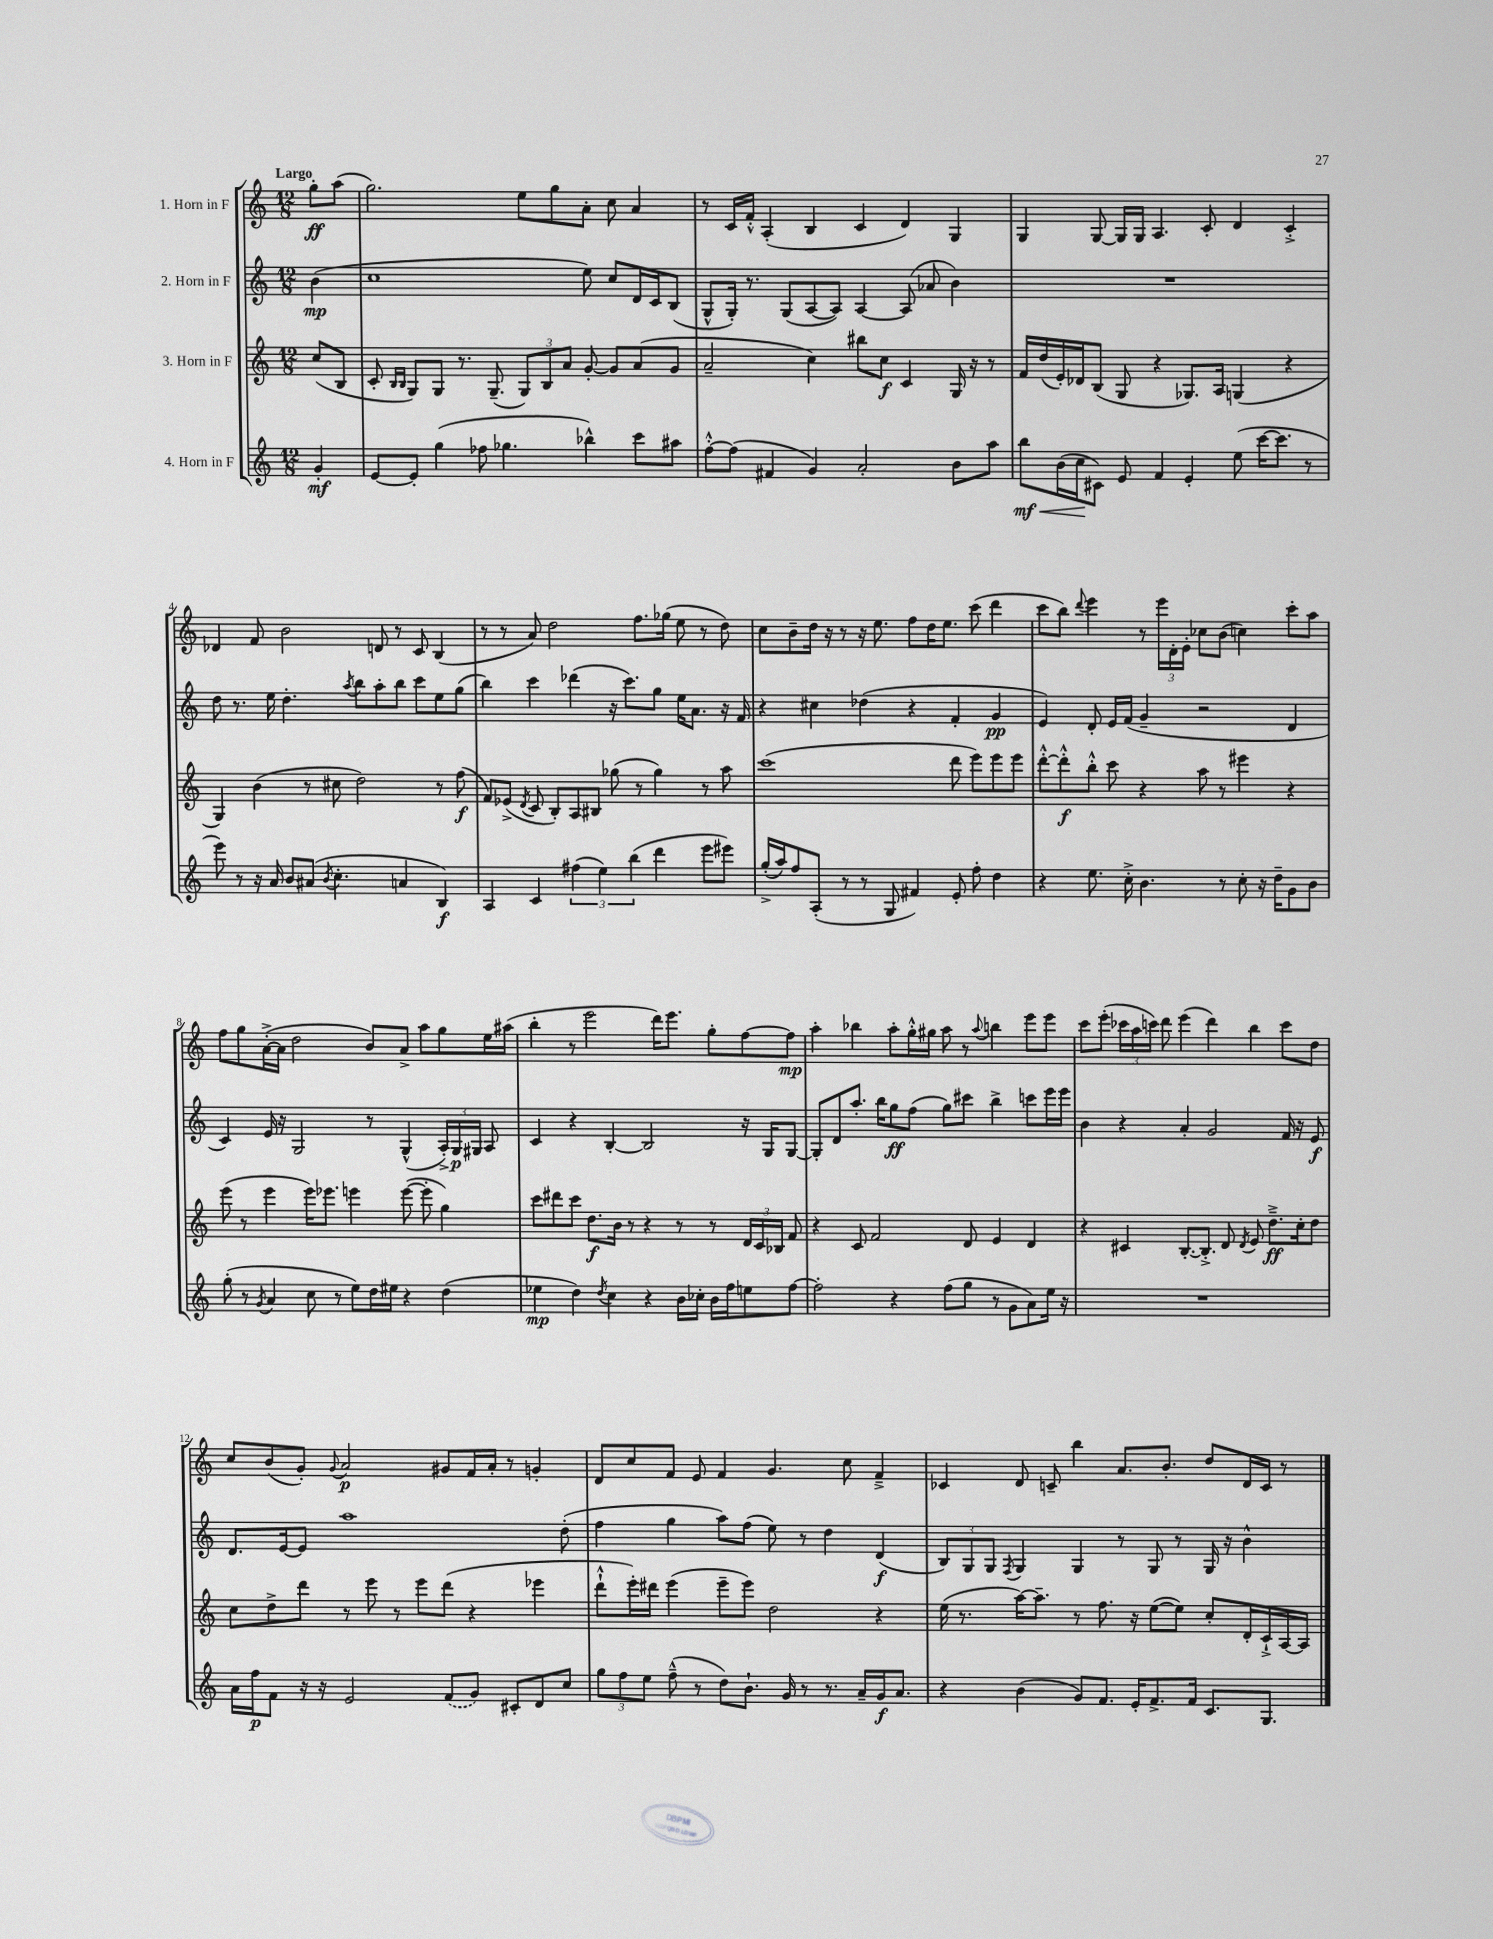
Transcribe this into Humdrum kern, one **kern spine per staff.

**kern	**kern	**kern	**kern
*staff4	*staff3	*staff2	*staff1
*clefG2	*clefG2	*clefG2	*clefG2
*k[]	*k[]	*k[]	*k[]
*M12/8	*M12/8	*M12/8	*M12/8
4g'	(8cc	(4b	8gg'
.	8B	.	(8aa
=	=	=	=
[8e	8c'	1cc	2.gg)
.	16qqB	.	.
.	16qqB	.	.
8e']	8G)	.	.
(4gg	8G	.	.
.	8.r	.	.
8ff-	.	.	.
.	(8.G~	.	.
4.gg-	.	.	.
.	12G)	.	8ee
.	12B	.	.
.	.	.	8gg
.	12a	.	.
4bb-^^)	[8g'	8ee)	8a'
.	8g]	8cc	8cc
8ccc	(8a	16d	4a
.	.	16c	.
8aa#	8g	(8B	.
=	=	=	=
[8ff'^^	2a~	8G^^	8r
(8ff]	.	16G')	16c
.	.	8.r	16f'^^
4f#	.	.	(4A'
.	.	(8G	.
4g)	4cc)	[8A	4B
.	.	8A])	.
2a'	8bb#	[4A	4c
.	8cc	.	.
.	4c	(8A]	4d)
.	.	8a-	.
8b	16G	4b)	4G
.	16r	.	.
8aa	8r	.	.
=	=	=	=
8bb	16f	1.r	4G
.	(16dd	.	.
(16b	16e')	.	.
16cc	16d-	.	.
8c#)	(8B	.	[8G
8e	8G	.	16G]
.	.	.	16G
4f	4r	.	4.A
4e'	8.G-)	.	.
.	.	.	8c'
.	16A	.	.
(8ee	(4G	.	4d
[16ccc	.	.	.
8.ccc]	.	.	.
.	4r	.	4c'^
8r	.	.	.
=	=	=	=
8eee)	4G)	8dd	4d-
8r	.	8.r	.
16r	(4b	.	8f
16a	.	16ee	.
8b	.	4.dd'	2b
(8a#	8r	.	.
8qb	.	.	.
4.cc'	8cc#	.	.
.	.	8qaa	.
.	2dd)	8bb	.
.	.	8aa'	8d
4a	.	8bb	8r
.	.	8ccc	8c
4B)	8r	8ee	(4B
.	(8ff	(8gg	.
=	=	=	=
4A	8f)	4bb)	8r
.	(8e-^	.	8r
.	8qd	.	.
4c	8c	4ccc	8a)
.	8B')	.	2dd
(6ff#	8A	(4ddd-	.
.	8B#	.	.
6ee)	.	.	.
.	(8gg-	16r	.
.	.	8.ccc)	.
(6bb	.	.	.
.	8r	.	8.ff
4ddd	4gg-)	8gg	.
.	.	.	(16gg-
.	.	16ee	8ee
.	.	8.a	.
8eee	8r	.	8r
8eee#)	8aa	16r	8dd)
.	.	16f	.
=	=	=	=
(16gg'^	(1ccc	4r	8cc
16aa)	.	.	.
8ff	.	.	8b~
(8A'	.	4cc#	16dd
.	.	.	16r
8r	.	.	8r
8r	.	(4dd-	16r
.	.	.	8.ee
8G	.	.	.
4f#)	.	4r	8ff
.	.	.	16dd
.	.	.	8.ee
8e'	8ddd	4f'	.
8ff'	8eee)	.	(8ccc
4dd	8eee	4g	4ddd
.	8eee	.	.
=	=	=	=
4r	[8ddd'^^	4e)	8ccc
.	8ddd'^^]	.	8bb)
.	.	.	8qqddd
8.ee	8bb'^^	8d'	4eee
.	8ccc	16e	.
16cc'^	.	(16f	.
4.b	4r	4g~	8r
.	.	.	24eee
.	.	.	24d'
.	.	.	24e'
.	8aa	2r	8cc-
8r	8r	.	(8b
8cc'	4eee#	.	4cc)
16r	.	.	.
16dd~	.	.	.
8g	4r	4d	8ccc'
8b	.	.	8aa
=	=	=	=
(8gg'	(8eee	4c)	8ff
8r	8r	.	8gg
8qg	.	.	.
4a	4eee	16e	([16a'^
.	.	16r	16a]
.	.	2G	2dd
8cc	16eee)	.	.
.	8.eee-	.	.
8r	.	.	.
8ee)	4eee	.	.
16dd	.	8r	8b)
16ee#	.	.	.
4r	([8eee	(4G^^	8a^
.	8eee']	.	8aa
(4dd	4gg)	24A'^)	8gg
.	.	24G	.
.	.	24G#	.
.	.	8A	16ee
.	.	.	(16aa#
=	=	=	=
4ee-	8ccc	4c	4bb'
.	8ddd#	.	.
4dd)	8ccc	4r	8r
.	8.dd	.	2eee
8qdd	.	.	.
4cc	.	[4B'	.
.	16b	.	.
.	8r	.	.
4r	4r	2B]	.
.	.	.	16ddd)
.	.	.	8.eee
16b	8r	.	.
16cc-'	.	.	.
16b	8r	.	8gg'
16ff	.	.	.
8ee	24d	16r	[8ff
.	24c	.	.
.	.	16G	.
.	24B-	.	.
[8ff	8f	[8G	8ff]
=	=	=	=
2ff']	4r	8G']	4aa'
.	.	8d	.
.	8c	8.aa'	4bb-
.	2f	.	.
.	.	16bb	.
4r	.	8gg	8aa'
.	.	(8ff	16gg'^^
.	.	.	16gg#
(8ff	.	8gg)	8aa
8gg	8d	8ccc#	8r
.	.	.	8qqaa
8r	4e	4bb^	4bb
8g	.	.	.
8a)	4d	8ccc	8eee
16ee	.	16eee	8eee
16r	.	16eee	.
=	=	=	=
1.r	4r	4b	8ccc
.	.	.	(8eee'
.	4c#	4r	24ccc-
.	.	.	24aa
.	.	.	24ccc)
.	.	.	8ddd
.	[8.B'	4a'	(4eee
.	8.B'^]	.	.
.	.	2g	4ddd)
.	8d	.	.
.	8qd	.	.
.	8e	.	4bb
.	8.dd~^	.	.
.	.	16f	8ccc
.	16cc'	16r	.
.	8dd	8e	8dd
=	=	=	=
16a	8cc	8.d	8cc
16ff	.	.	.
8f	8dd^	.	(8b
.	.	[16e	.
16r	8ddd	8e]	8g')
16r	.	.	.
.	.	.	8qqg
2e	8r	1aa	2a
.	8eee	.	.
.	8r	.	.
.	8eee	.	.
(8f	(8ddd	.	8g#
8g)	4r	.	16f
.	.	.	16a'
8c#'	.	.	8r
8d	4eee-	.	4g'
8cc	.	(8dd'	.
=	=	=	=
12gg	8ddd`^^	4ff	8d
12ff	.	.	.
.	16eee')	.	8cc
12ee	.	.	.
.	16ddd#	.	.
(8ff~^^	(4eee	4gg	8f
8r	.	.	8e
8dd)	8eee~	8aa)	4f
8.b`	8eee)	(8ff	.
.	2dd	8ee)	4.g
16g	.	.	.
8r	.	8r	.
8.r	.	4dd	.
.	.	.	8cc
16a~	.	.	.
16g	4r	(4d	4f~^
8.a	.	.	.
=	=	=	=
4r	(16ee	12B)	4c-
.	8.r	.	.
.	.	12G	.
.	.	12G	.
.	.	8qF	.
(4b	[16aa)	4G	8d
.	8.aa~]	.	.
.	.	.	8c~
8g)	8r	4G	4bb
8.f	8.ff	.	.
.	.	8r	8.a
16e'	16r	.	.
8.f^	([8ee	8G	.
.	.	.	8.b'
.	8ee])	8r	.
16f	.	.	.
8.c	8cc'	16G	8dd
.	.	16r	.
.	16d'	4b^^	16d
8.G	16c`^	.	16c
.	[16A	.	8r
.	16A]	.	.
==	==	==	==
*-	*-	*-	*-
